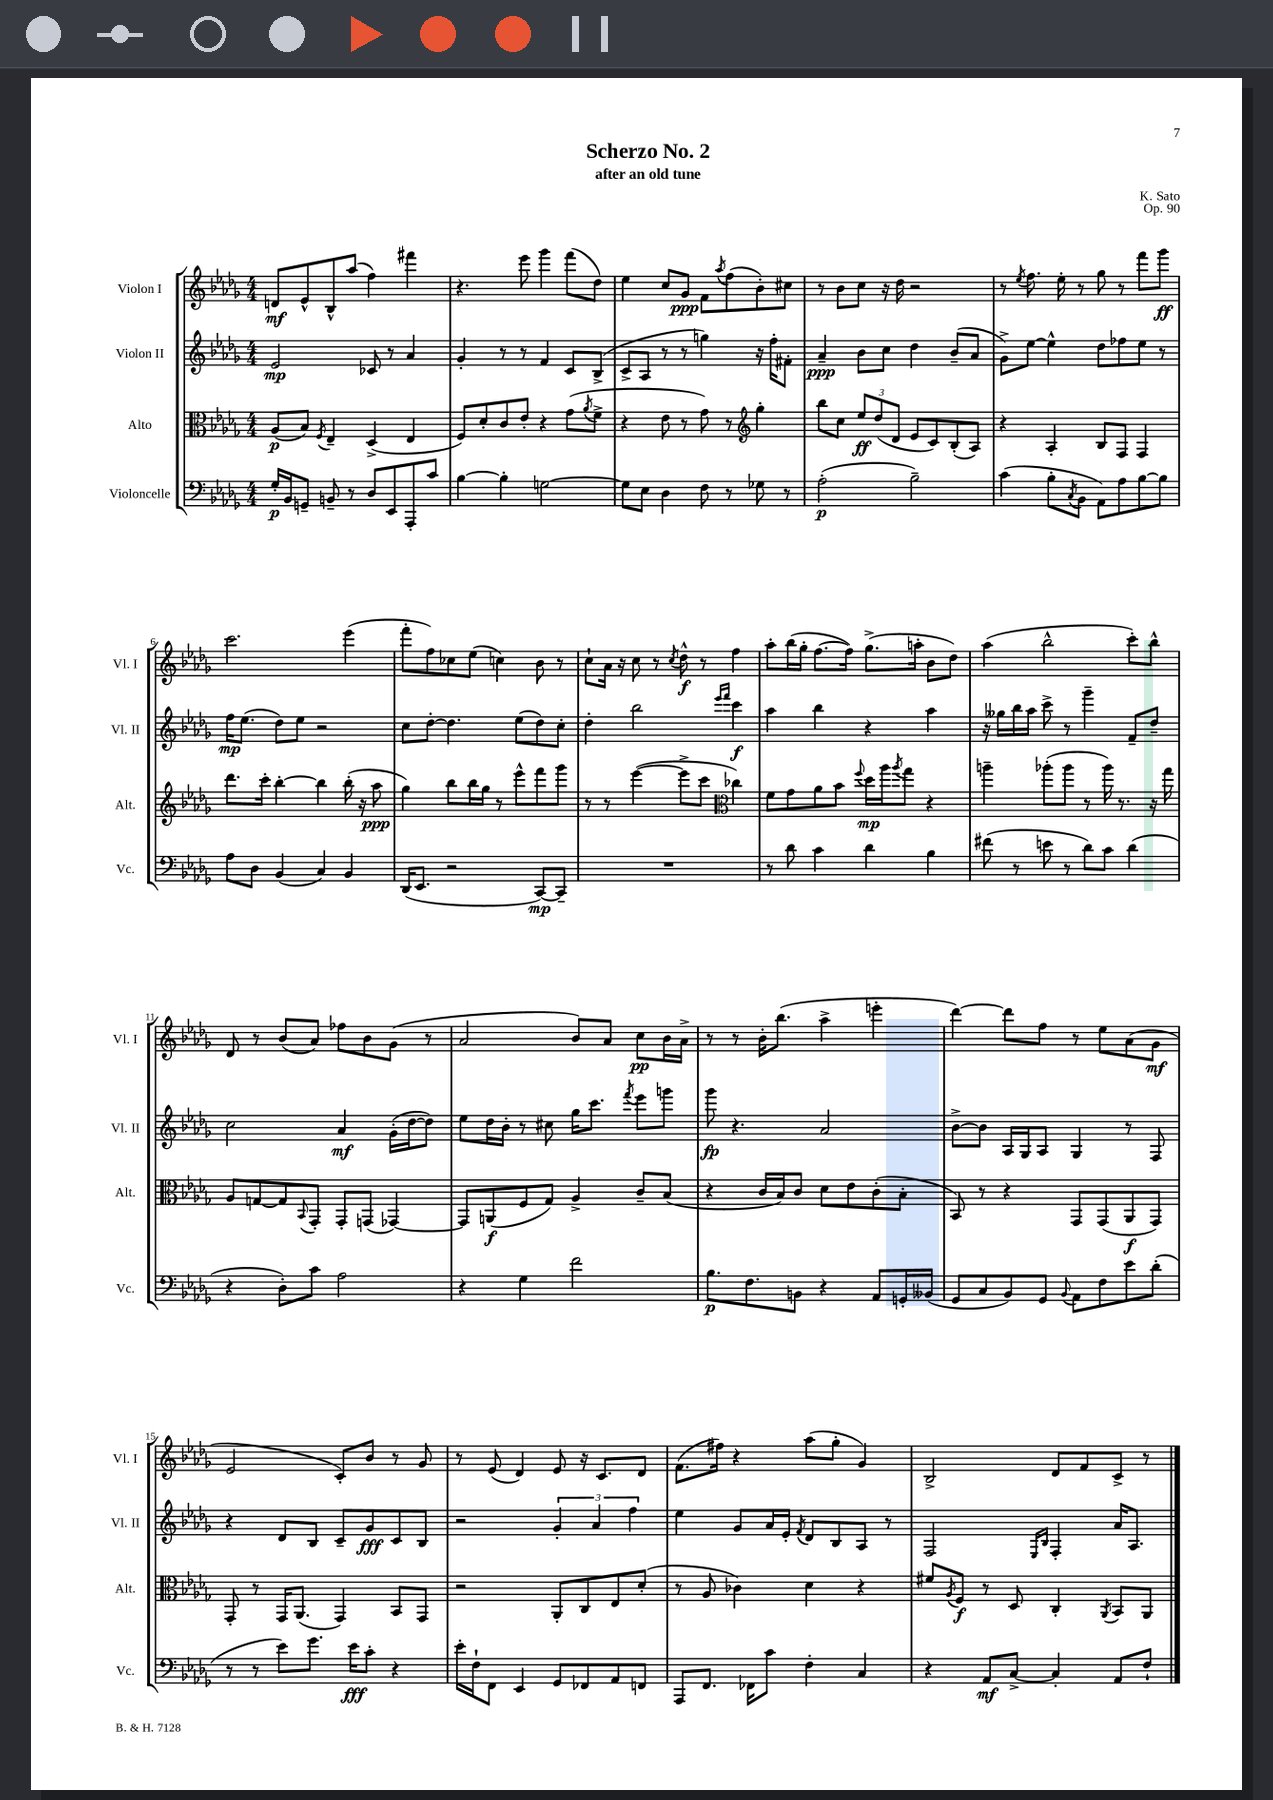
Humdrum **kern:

**kern	**dynam	**kern	**dynam	**kern	**dynam	**kern	**dynam
*part4	*part4	*part3	*part3	*part2	*part2	*part1	*part1
*staff4	*staff4	*staff3	*staff3	*staff2	*staff2	*staff1	*staff1
*I"Violoncelle	*	*I"Alto	*	*I"Violon II	*	*I"Violon I	*
*I'Vc.	*	*I'Alt.	*	*I'Vl. II	*	*I'Vl. I	*
*clefF4	*	*clefC3	*	*clefG2	*	*clefG2	*
*k[b-e-a-d-g-]	*	*k[b-e-a-d-g-]	*	*k[b-e-a-d-g-]	*	*k[b-e-a-d-g-]	*
*M4/4	*	*M4/4	*	*M4/4	*	*M4/4	*
=1	=1	=1	=1	=1	=1	=1	=1
16G-'/LL	p	(8A-/L	p	2e-/	mp	8dn/L	mf
16BB-/J	.	.	.	.	.	.	.
8GGn~/J	.	8B-/J)	.	.	.	8e-^^/	.
.	.	8qF/	.	.	.	.	.
8BBn~/	.	4E-~/	.	.	.	8B-^^/	.
8r	.	.	.	.	.	(8aa-/J	.
8D-/L	.	(4D-^/	.	8c-X/	.	4ff\)	.
8EE-/	.	.	.	8r	.	.	.
8AAA-'/	.	4E-/	.	4a-/	.	4fff#X\	.
8c/J	.	.	.	.	.	.	.
=2	=2	=2	=2	=2	=2	=2	=2
[4B-\	.	8F/L)	.	4g-'/	.	4.r	.
.	.	8d-'/	.	.	.	.	.
4B-'\]	.	8c/	.	8r	.	.	.
.	.	8e-'/J	.	8r	.	8eee-\	.
[2Gn\	.	4r	.	4f/	.	4ggg-\	.
.	.	(8g-\L	.	8c/L	.	(8fff\L	.
.	.	8qa-/	.	.	.	.	.
.	.	8f^\J	.	(8B-^/J	.	8dd-\J)	.
=3	=3	=3	=3	=3	=3	=3	=3
8G\L]	.	4r	.	8c^/L	.	4ee-\	.
8E-\J	.	.	.	8A-/J	.	.	.
4D-\	.	8e-\	.	8r	.	8cc/L	.
.	.	8r	.	8r	.	8g-/J	ppp
8F\	.	8g-\)	.	4ggn\)	.	8f\L	.
.	.	.	.	.	.	8qaa-/	.
8r	.	8r	.	.	.	(8ff\	.
*	*	*clefG2	*	*	*	*	*
8G-X\	.	4gg-'\	.	16r	.	8b-'\)	.
.	.	.	.	16ff'\KL	.	.	.
8r	.	.	.	8f#X'\J	.	8cc#X\J	.
=4	=4	=4	=4	=4	=4	=4	=4
(2A-'\	p	8bb-\L	.	4a-~/	ppp	8r	.
.	.	8cc\J	.	.	.	8b-\L	.
.	.	12ee-/L	ff	8b-\L	.	8cc\J	.
.	.	(12dd-/	.	.	.	.	.
.	.	.	.	8cc\J	.	16r	.
.	.	12d-/J	.	.	.	.	.
.	.	.	.	.	.	16dd-\	.
2B-~\)	.	8e-/L	.	4dd-\	.	2r	.
.	.	8c/)	.	.	.	.	.
.	.	(8B-'/	.	(8b-~/L	.	.	.
.	.	8A-/J)	.	8a-/J	.	.	.
=5	=5	=5	=5	=5	=5	=5	=5
(4c\	.	4r	.	8g-^\L)	.	8r	.
.	.	.	.	.	.	8qee-/	.
.	.	.	.	[8ee-\J	.	8.ff\	.
8B-'\L	.	4A-'/	.	4ee-^^\]	.	.	.
.	.	.	.	.	.	16ee-'\	.
8qC/	.	.	.	.	.	.	.
8BB-\J	.	.	.	.	.	8r	.
8AA-\L)	.	8B-/L	.	8dd-\L	.	8gg-\	.
8A-\	.	8F/J	.	8ff-X\	.	8r	.
[8B-\	.	4F/	.	8ee-\J	.	8fff\L	.
8B-\J]	.	.	.	8r	.	8ggg-\J	ff
!!LO:LB:g=z
=6	=6	=6	=6	=6	=6	=6	=6
8A-\L	.	8.ddd-\L	.	16ff\KL	mp	2.ccc\	.
.	.	.	.	(8.ee-\J	.	.	.
8D-\J	.	.	.	.	.	.	.
.	.	16ccc'\Jk	.	.	.	.	.
(4BB-/	.	[4bb-'\	.	8dd-\L)	.	.	.
.	.	.	.	8ee-\J	.	.	.
4C/)	.	4bb-\]	.	2r	.	.	.
4BB-/	.	(16bb-'\	.	.	.	(4eee-\	.
.	.	16r	.	.	.	.	.
.	.	8aa-\	ppp	.	.	.	.
=7	=7	=7	=7	=7	=7	=7	=7
(16DD-/KL	.	4gg-\)	.	8cc\L	.	8fff'\L	.
8.EE-/J	.	.	.	.	.	.	.
.	.	.	.	[8dd-'\J	.	8ff\)	.
2r	.	8bb-\L	.	4.dd-\]	.	8cc-X\	.
.	.	16bb-\L	.	.	.	(8ee-\J	.
.	.	16gg-\JJ	.	.	.	.	.
.	.	8r	.	.	.	4ccn\)	.
.	.	8eee-^^\L	.	(8ee-\L	.	.	.
[8CC/L)	mp	8fff\	.	8dd-\)	.	8b-\	.
8CC~/J]	.	8ggg-\J	.	8cc'\J	.	8r	.
=8	=8	=8	=8	=8	=8	=8	=8
1r	.	8r	.	4dd-'\	.	8cc`\L	.
.	.	8r	.	.	.	16a-\Jk	.
.	.	.	.	.	.	16r	.
.	.	([4eee-\	.	2bb-\	.	8cc\	.
.	.	.	.	.	.	8r	.
.	.	.	.	.	.	8qcc/	.
.	.	8eee-^\L]	.	.	.	8dd-^^\	f
.	.	8ccc\J	.	.	.	8r	.
*	*	*clefC3	*	*	*	*	*
.	.	.	.	16qqeee-/LL	.	.	.
.	.	.	.	16qqfff/JJ	.	.	.
.	.	4cc-X\)	.	4ccc\	f	4ff\	.
=9	=9	=9	=9	=9	=9	=9	=9
8r	.	8f\L	.	4aa-\	.	8aa-'\L	.
8d-\	.	8g-\	.	.	.	(16bb-\L	.
.	.	.	.	.	.	16gg-'\JJ	.
4c\	.	8a-\	.	4bb-\	.	[8.ff\L	.
.	.	8b-\J	.	.	.	.	.
.	.	.	.	.	.	16ff\Jk])	.
.	.	8qqff/	.	.	.	.	.
4d-\	.	16dd-\LL	mp	4r	.	(8.gg-^\L	.
.	.	16aa-\J	.	.	.	.	.
.	.	8qaa-/	.	.	.	.	.
.	.	8gg-\J	.	.	.	.	.
.	.	.	.	.	.	16aan'\Jk	.
4B-\	.	4r	.	4aa-\	.	8b-\L	.
.	.	.	.	.	.	8dd-\J)	.
=10	=10	=10	=10	=10	=10	=10	=10
(8f#X\	.	4aan~\	.	16r	.	(4aa-\	.
.	.	.	.	16gg--X\LL	.	.	.
8r	.	.	.	16bb-\	.	.	.
.	.	.	.	16aa-\JJ	.	.	.
8en\	.	(8aa-X'\L	.	8ccc^\	.	2bb-^^\	.
8r	.	8aa-\J	.	8r	.	.	.
8d-\L)	.	8r	.	4ggg-~\	.	.	.
8c\J	.	16aa-\)	.	.	.	.	.
.	.	8.r	.	.	.	.	.
(4d-\	.	.	.	8f~/L	.	8ccc'\L)	.
.	.	16r	.	8dd-~/J	.	8bb-^^\J	.
.	.	16gg-\	.	.	.	.	.
!!LO:LB:g=z
=11	=11	=11	=11	=11	=11	=11	=11
4r	.	8A-/L	.	2cc\	.	8d-/	.
.	.	[8Gn/	.	.	.	8r	.
8D-'\L)	.	8G/]	.	.	.	(8b-/L	.
.	.	8qqBB-/	.	.	.	.	.
8c\J	.	8GG-'/J	.	.	.	8a-/J)	.
2A-\	.	8GG-'/L	.	4a-/	mf	8ff-X\L	.
.	.	(8GGn/J	.	.	.	8b-\	.
.	.	[4GG-X/)	.	(16g-'\LL	.	(8g-\J	.
.	.	.	.	[16dd-\J	.	.	.
.	.	.	.	8dd-\J])	.	8r	.
=12	=12	=12	=12	=12	=12	=12	=12
4r	.	8GG-/L]	.	8ee-\L	.	2a-/	.
.	.	(8AAn/	f	16dd-\L	.	.	.
.	.	.	.	16b-'\JJ	.	.	.
4G-\	.	8F/	.	8r	.	.	.
.	.	8G-/J)	.	8cc#X\	.	.	.
2f\	.	4A-^/	.	16gg-\KL	.	8b-/L)	.
.	.	.	.	8.ccc\J	.	.	.
.	.	.	.	.	.	8a-/J	.
.	.	.	.	8qfff/	.	.	.
.	.	8c~/L	.	8eee-\L	.	8cc\L	pp
.	.	(8B-/J	.	8gggn\J	.	16b-\L	.
.	.	.	.	.	.	16a-^\JJ	.
=13	=13	=13	=13	=13	=13	=13	=13
8.B-\L	p	4r	.	8ggg-\	fp	8r	.
.	.	.	.	4.r	.	8r	.
8.F\	.	.	.	.	.	.	.
.	.	16c/LL	.	.	.	16b-'\KL	.
.	.	16B-/J)	.	.	.	(8.bb-\J	.
8BBn\J	.	8c/J	.	.	.	.	.
4r	.	8d-\L	.	2a-/	.	4aa-^\	.
.	.	8e-\	.	.	.	.	.
8AA-/L	.	(8c'\	.	.	.	4eeen'\	.
16GGn'/L	.	8B-'\J	.	.	.	.	.
(16BB--X/JJ	.	.	.	.	.	.	.
=14	=14	=14	=14	=14	=14	=14	=14
8GG-/L	.	8BB-/)	.	[8b-^\L	.	[4ddd-\)	.
8C/	.	8r	.	8b-\J]	.	.	.
8BB-/)	.	4r	.	16A-/LL	.	8ddd-\L]	.
.	.	.	.	16G-/J	.	.	.
8GG-/J	.	.	.	8A-/J	.	8ff\J	.
8qqBB-/	.	.	.	.	.	.	.
8AA-\L	.	8GG-/L	.	4G-/	.	8r	.
8F\	.	(8GG-/	.	.	.	8ee-\L	.
8e-\	.	8AA-/	f	8r	.	(8a-\	.
(8d-'\J	.	8GG-/J)	.	8F/	.	8g-\J	mf
!!LO:LB:g=z
=15	=15	=15	=15	=15	=15	=15	=15
8r	.	8GG-'/	.	4r	.	2e-/	.
8r	.	8r	.	.	.	.	.
8e-\L)	.	16GG-/KL	.	8d-/L	.	.	.
.	.	(8.AA-/J	.	.	.	.	.
8.g-\J	.	.	.	8B-/J	.	.	.
.	.	4GG-/)	.	8c~/L	.	8c'/L)	.
16e-\KL	fff	.	.	.	.	.	.
8c'\J	.	.	.	8g-/	fff	8b-/J	.
4r	.	8BB-/L	.	8c/	.	8r	.
.	.	8GG-/J	.	8B-/J	.	8g-/	.
=16	=16	=16	=16	=16	=16	=16	=16
16e-'\LL	.	2r	.	2r	.	8r	.
16F`\J	.	.	.	.	.	.	.
8FF\J	.	.	.	.	.	(8e-/	.
4EE-/	.	.	.	.	.	4d-/)	.
8GG-/L	.	8AA-'/L	.	6g-'/	.	8e-/	.
8FF-X/	.	8C/	.	.	.	16r	.
.	.	.	.	6a-/	.	.	.
.	.	.	.	.	.	8.c/L	.
8AA-/	.	8E-/	.	.	.	.	.
.	.	.	.	6ff\	.	.	.
8FFn/J	.	(8d-'/J	.	.	.	8d-/J	.
=17	=17	=17	=17	=17	=17	=17	=17
8AAA-/L	.	8r	.	4ee-\	.	(8.f\L	.
8.FF/J	.	8A-/	.	.	.	.	.
.	.	.	.	.	.	16ff#X\Jk)	.
.	.	4c-X\)	.	8g-/L	.	4r	.
16FF-X\KL	.	.	.	.	.	.	.
8c\J	.	.	.	16a-/L	.	.	.
.	.	.	.	16e-'/JJ	.	.	.
.	.	.	.	8qf/	.	.	.
4F'\	.	4d-\	.	8d-/L	.	(8aa-\L	.
.	.	.	.	8B-/	.	8gg-'\J	.
4C/	.	4r	.	8A-/J	.	4g-/)	.
.	.	.	.	8r	.	.	.
=18	=18	=18	=18	=18	=18	=18	=18
4r	.	8f#X/L	.	2F/	.	2B-^/	.
.	.	8qA-/	.	.	.	.	.
.	.	8F/J	f	.	.	.	.
8AA-/L	mf	8r	.	.	.	.	.
[8C^/J	.	8D-/	.	.	.	.	.
.	.	.	.	16qqE-/LL	.	.	.
.	.	.	.	16qqB-/JJ	.	.	.
4C'/]	.	4C'/	.	4F'/	.	8d-/L	.
.	.	.	.	.	.	8f/	.
.	.	8qAA-/	.	.	.	.	.
8AA-/L	.	8BB-/L	.	16a-/KL	.	8c^/J	.
.	.	.	.	8.A-/J	.	.	.
8F`/J	.	8AA-/J	.	.	.	8r	.
==	==	==	==	==	==	==	==
*-	*-	*-	*-	*-	*-	*-	*-
